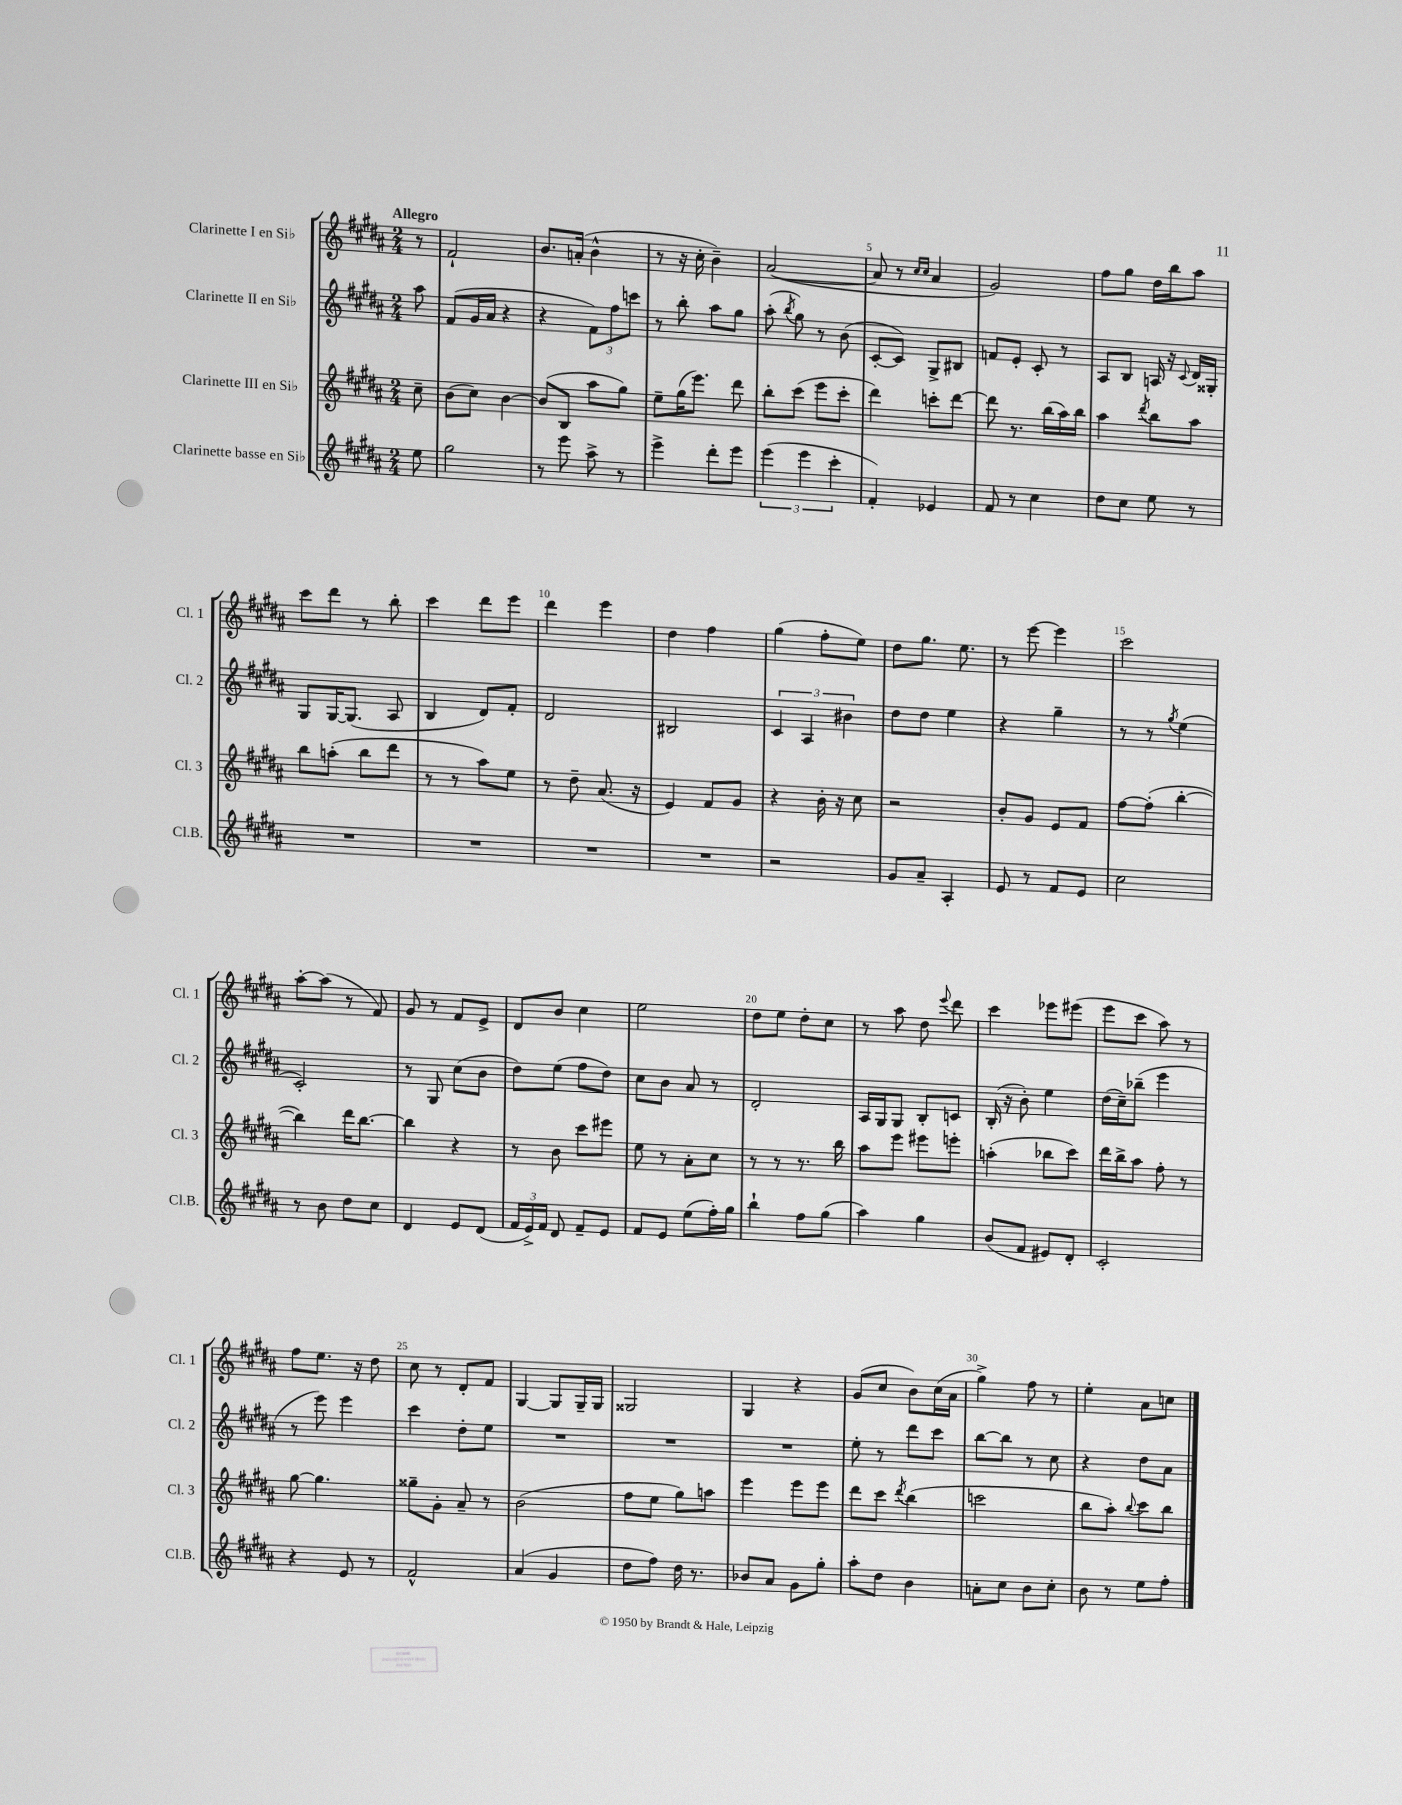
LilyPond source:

<<
\new StaffGroup <<
\new Staff = "s0" \with { instrumentName = "Clarinette I en Sib" shortInstrumentName = "Cl. 1" } {
    \clef treble \key b \major \numericTimeSignature \time 2/4 \partial 8 \tempo "Allegro"
    \autoBeamOff r8 |
    fis'2-! |
    b'8.[ a'16]-.( b'4-^ |
    r8 r16 cis''16-. b'4--) |
    ais'2~( |
    ais'8 r8 \grace { cis''16[ cis''16] } ais'4 |
    gis'2) |
    fis''8[ gis''8] dis''16[ b''16 ais''8] |
    cis'''8[ dis'''8] r8 b''8-. |
    cis'''4 dis'''8[ e'''8] |
    dis'''4 e'''4 |
    dis''4 fis''4 |
    gis''4( fis''8[-. e''8]) |
    dis''8[ gis''8.] e''8. |
    r8 e'''8~ e'''4 |
    cis'''2 |
    ais''8[~-. ais''8]( r8 fis'8) |
    gis'8 r8 fis'8[ e'8]-> |
    dis'8[ b'8] cis''4 |
    e''2 |
    dis''8[ e''8] dis''8[-. cis''8] |
    r8 ais''8 dis''8 \appoggiatura { e'''8 } dis'''8 |
    cis'''4 ees'''8[ eis'''8]( |
    e'''8[ cis'''8] ais''8) r8 |
    fis''8[ e''8.] r16 dis''8 |
    cis''8 r8 dis'8[-. fis'8] |
    gis4~ gis8[ gis16-- gis16] |
    gisis2 |
    gis4 r4 |
    gis'8[( cis''8] b'8[) cis''16( ais'16] |
    gis''4->) fis''8 r8 |
    e''4-. ais'8[ c''8] \bar "|." |
}
\new Staff = "s1" \with { instrumentName = "Clarinette II en Sib" shortInstrumentName = "Cl. 2" } {
    \clef treble \key b \major \numericTimeSignature \time 2/4 \partial 8
    \autoBeamOff ais''8 |
    fis'8[( gis'16 ais'16] r4 |
    r4 \tuplet 3/2 { fis'8[) fis''8 c'''8] } |
    r8 b''8-. ais''8[ gis''8] |
    ais''8-.( \acciaccatura { b''8 } gis''8) r8 b'8( |
    cis'8[~-. cis'8]) gis8[-> bis8] |
    f'8[ e'8]-. cis'8-. r8 |
    ais8[ b8] a16 r16 \appoggiatura { cis'8 } dis'16[ gisis16]-. |
    gis8[ gis16~ gis8.]( ais8 |
    b4 dis'8[) fis'8]-. |
    dis'2 |
    bis2 |
    \tuplet 3/2 { cis'4 ais4 bis'4 } |
    dis''8[ dis''8] e''4 |
    r4 gis''4-- |
    r8 r8 \acciaccatura { gis''8 } e''4( |
    cis'2-.) |
    r8 gis8 cis''8[( b'8] |
    dis''8[) e''8]( fis''8[ dis''8]) |
    cis''8[ b'8] ais'8 r8 |
    dis'2-. |
    ais16[ gis16 gis8] b8[-. c'8] |
    b16-.( r16 b'8-.) e''4 |
    dis''16[( cis''16--) bes''8]--( e'''4 |
    r8 e'''8) e'''4 |
    cis'''4 dis''8[-. e''8] |
    R2 |
    R2 |
    R2 |
    e''8-. r8 dis'''8[ cis'''8] |
    b''8[~ b''8] r8 cis''8 |
    r4 dis''8[ ais'8] \bar "|." |
}
\new Staff = "s2" \with { instrumentName = "Clarinette III en Sib" shortInstrumentName = "Cl. 3" } {
    \clef treble \key b \major \numericTimeSignature \time 2/4 \partial 8
    \autoBeamOff cis''8-- |
    b'8[( cis''8]) b'4~ |
    b'8[( b8] ais''8[ gis''8]) |
    e''8[-- gis''16( e'''8.]) dis'''8 |
    b''8[-. cis'''8]( e'''8[ cis'''8]-. |
    dis'''4) c'''8[-. dis'''8]~ |
    dis'''8 r8. b''16[( ais''16) b''16] |
    ais''4 \acciaccatura { dis'''8 } b''8[ ais''8] |
    b''8[ a''8]-.( b''8[ dis'''8] |
    r8 r8 ais''8[) e''8] |
    r8 dis''8-- ais'8.( r16 |
    e'4) fis'8[ gis'8] |
    r4 b'16-. r16 cis''8 |
    r2 |
    b'8[-. gis'8] e'8[ fis'8] |
    fis''8[~ fis''8]-.( b''4~-. |
    b''4) dis'''16[ b''8.]~ |
    b''4 r4 |
    r8 b'8 cis'''8[ eis'''8] |
    e''8 r8 ais'8[-. cis''8] |
    r8 r8 r8. b''16 |
    ais''8[ e'''8] eis'''8[ e'''8]-. |
    a''4-.( bes''8[ cis'''8]) |
    dis'''16[ b''16-> ais''8] fis''8-. r8 |
    gis''8~ gis''4. |
    gisis''8[-- gis'8]-. ais'8-- r8 |
    b'2( |
    fis''8[ e''8] gis''8[) a''8] |
    e'''4 e'''8[ e'''8] |
    dis'''8[ cis'''8] \acciaccatura { dis'''8 } b''4( |
    c'''2 |
    b''8[ ais''8]-.) \appoggiatura { b''8 } cis'''8[ b''8] \bar "|." |
}
\new Staff = "s3" \with { instrumentName = "Clarinette basse en Sib" shortInstrumentName = "Cl.B." } {
    \clef treble \key b \major \numericTimeSignature \time 2/4 \partial 8
    \autoBeamOff e''8 |
    gis''2 |
    r8 e'''8 ais''8-> r8 |
    e'''4-> dis'''8[-. e'''8] |
    \tuplet 3/2 { e'''4( e'''4 cis'''4-. } |
    fis'4-.) ees'4 |
    fis'8 r8 cis''4 |
    dis''8[ cis''8] e''8 r8 |
    R2 |
    R2 |
    R2 |
    R2 |
    r2 |
    gis'8[ ais'8]-- ais4-. |
    e'8 r8 fis'8[ e'8] |
    cis''2 |
    r8 b'8 dis''8[ cis''8] |
    dis'4 e'8[ dis'8]( |
    \tuplet 3/2 { fis'16[ e'16->) fis'16] } dis'8 fis'8[-- e'8] |
    fis'8[ e'8] e''8[( fis''16-.) gis''16] |
    b''4-! fis''8[ gis''8]( |
    ais''4) gis''4 |
    b'8[( fis'8] eis'8[) dis'8]-. |
    cis'2-. |
    r4 e'8 r8 |
    fis'2-^ |
    ais'4( gis'4 |
    dis''8[ fis''8]) dis''16 r8. |
    bes'8[ ais'8] gis'8[ gis''8]-. |
    ais''8[-. dis''8] b'4 |
    a'8[-. cis''8] b'8[ cis''8]-. |
    b'8 r8 e''8[ fis''8]-. \bar "|." |
}
>>
>>
\layout { \context { \Score \override BarNumber.break-visibility = ##(#f #t #t) barNumberVisibility = #(every-nth-bar-number-visible 5) } }
